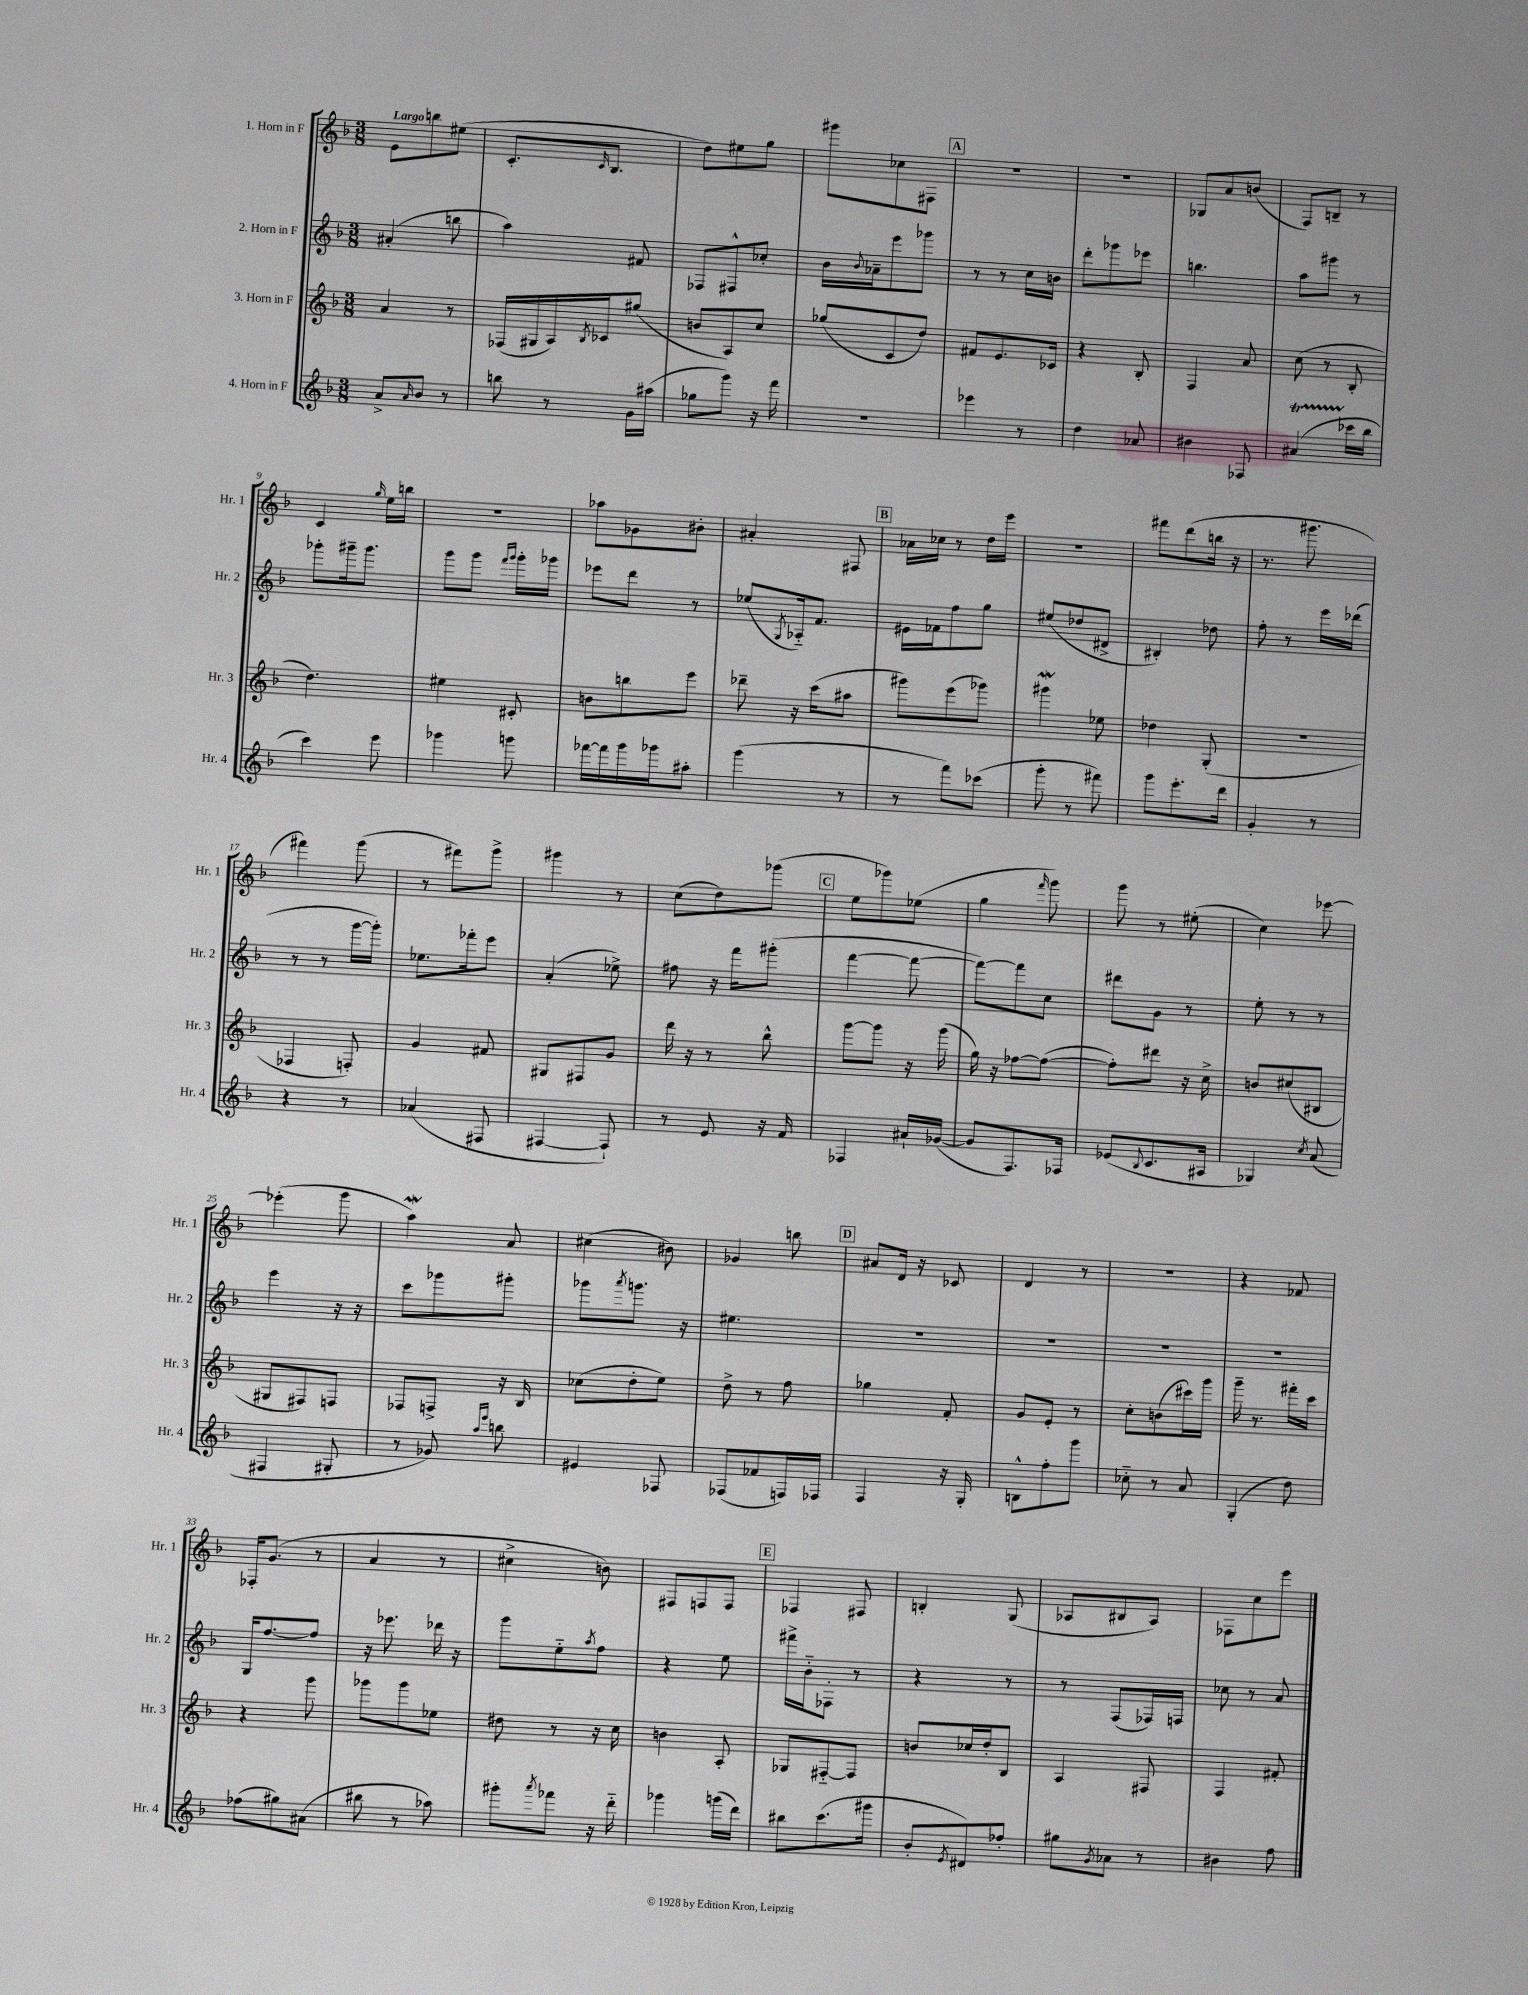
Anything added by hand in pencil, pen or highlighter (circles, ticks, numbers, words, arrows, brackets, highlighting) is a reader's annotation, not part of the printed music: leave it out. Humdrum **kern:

**kern	**kern	**kern	**kern
*part4	*part3	*part2	*part1
*staff4	*staff3	*staff2	*staff1
*I"4. Horn in F	*I"3. Horn in F	*I"2. Horn in F	*I"1. Horn in F
*I'Hr. 4	*I'Hr. 3	*I'Hr. 2	*I'Hr. 1
*clefG2	*clefG2	*clefG2	*clefG2
*k[b-]	*k[b-]	*k[b-]	*k[b-]
*M3/8	*M3/8	*M3/8	*M3/8
=1	=1	=1	=1
!	!	!	!LO:TX:a:B:t=Largo
8a^/L	4a/	(4a#X'/	8e\L
16qqa/	.	.	.
8b-/J	.	.	8bbn\
8r	8r	8bbn\	(8ee#X\J
=2	=2	=2	=2
8bbn\	(16F-X/LL	4aa\)	8.c'/L
.	16G#X/	.	.
8r	16A/)	.	.
.	8qB-/	.	16qqc/
.	16c-X/J	.	8.B-/J
16g\LL	(8gg#X/J	8f#X/	.
(16aa#X\JJ	.	.	.
=3	=3	=3	=3
8gg-X\L	8bn/L	8F-X/L	8dd\L)
8ggg\J)	8A/)	8F#X^^/	8ee#X\
16r	8cc/J	8cc-X'/J	8gg\J
16fff\	.	.	.
=4	=4	=4	=4
4.r	(8gg-X/L	16b-\LL	8ggg#X\L
.	.	8qqb-/	.
.	.	16a-X~\J	.
.	8c/	8eee\	8cc-X\
.	8dd/J)	8ggg-X\J	8F#X\J
!!LO:REH:place=s1:t=A
=5	=5	=5	=5
4eee-X\	8f#X/L	8r	4.r
.	8.e/	8r	.
8r	.	16cc\LL	.
.	16c-X/Jk	16bn\JJ	.
=6	=6	=6	=6
4dd\	4r	8ddd'\L	4.r
.	.	8ggg-X\	.
8a-X/	8B-'/	8eee-X\J	.
=7	=7	=7	=7
4b#X\	4F/	4.bbn\	8G-X/L
.	.	.	8a/
8F-X/	8a/	.	(8bn/J
=8	=8	=8	=8
(4a#Xt/	(8cc\	8aa\L	8F/L)
.	8r	8ggg#X\J	8Bn~/J
16ccc-X\LL	8B-'/	8r	8r
16bb-\JJ	.	.	.
!!LO:LB:g=z
=9	=9	=9	=9
4ccc\)	4.dd\)	8ggg-X'\L	4c/
.	.	16ggg#X~\k	.
.	.	8.ggg#\J	.
.	.	.	16qqgg/
8eee\	.	.	16ee\LL
.	.	.	16bbn\JJ
=10	=10	=10	=10
4ggg-X\	4ee#X\	8ggg\L	4.r
.	.	8ggg\J	.
.	.	16qqfff/LL	.
.	.	16qqggg/JJ	.
8gggn\	8c#X'/	16ggg'\LL	.
.	.	16ggg-X\JJ	.
=11	=11	=11	=11
[16fff-X\LL	8bn\L	8eee-X\L	8aa-X\L
16fff-\]	.	.	.
16ggg\	8bbn\	8ddd\J	8g-X\
16ggg-X\J	.	.	.
8aa#X'\J	8eee\J	8r	8b#X'\J
=12	=12	=12	=12
(4ggg\	8ddd-X~\	(8ee-X/L	4a#X'/
.	.	8qG/	.
.	16r	16A-X/k)	.
.	(16ccc\KL	8.f/J	.
8r	8aa#X\J	.	8F#X/
!!LO:REH:place=s1:t=B
=13	=13	=13	=13
8r	8ggg#X\L)	16e#X\LL	16a-X\LL
.	.	16f-X\J	16cc-X\JJ
8fff\L)	(8eee\	8ff\	8r
(8ccc-X\J	8ggg-X\J)	8gg\J	16dd\LL
.	.	.	16eee\JJ
=14	=14	=14	=14
8ggg'\	4ggg#XW\	(8ee#X/L	4.r
8r	.	8dd-X/	.
8fff#X\)	8ee-X\	8d#X^/J	.
=15	=15	=15	=15
8ggg\L	4dd-X\	4B#X'/)	8fff#X\L
8.eee'\	.	.	(8ddd\
.	(8G'/	8dd-X\	16bbn\Jk
16ddd\Jk	.	.	16r
=16	=16	=16	=16
4g'/	4.r	8ff'\	8.r
.	.	8r	.
.	.	.	8.ggg#X\
8r	.	16eee\LL	.
.	.	(16ddd-X\JJ	.
!!LO:LB:g=z
=17	=17	=17	=17
4r	4F-X/	8r	4fff#X\)
.	.	8r	.
8r	8Fn'/)	[16ggg\LL	(8ggg\
.	.	16ggg'\JJ])	.
=18	=18	=18	=18
(4a-X/	4g/	8.ee-X\L	8r
.	.	.	8fff#X\L)
.	.	16fff-X'\k	.
8F#X/	8f#X/	8eee\J	8ggg^\J
=19	=19	=19	=19
[4F#X/	8G#X/L	(4a'/	4ggg#X\
.	8F#X/	.	.
8F#`/])	8g/J	8ee-X^\)	8r
=20	=20	=20	=20
8r	16ddd\	8ff#X\	(8cc\L
.	16r	.	.
8e/	8r	16r	8dd\)
.	.	16fff\KL	.
16r	8bb-^^\	(8ggg#X'\J	(8ggg-X\J
16f/	.	.	.
!!LO:REH:place=s1:t=C
=21	=21	=21	=21
4F-X/	[8ggg\L	[4fff\	8ee\L
.	8ggg\J]	.	8ggg-X\)
16a#X`/LL	16r	8fff\_	(8ee-X\J
([16g-X/JJ	(16ggg\	.	.
=22	=22	=22	=22
8g-/L]	16gg\)	8fff\L_)	4gg\
.	16r	.	.
8.F/)	[8ff-X\L	8fff\]	.
.	.	.	16qqfff/
.	(8ff-\J_	8cc\J	8ggg\)
16F-X/Jk	.	.	.
=23	=23	=23	=23
(8e-X/L	8ff-'\L])	8ddd#X\L	8ggg\
8qqB-/	.	.	.
8.c/	8ddd#X\J	8g\J	8r
.	16r	8r	(8ee#X'\
16A#X/Jk	16cc^\	.	.
=24	=24	=24	=24
4G-X/)	8bn/L	8ee'\	4cc\)
.	(8cc#X/	8r	.
8qcc/	.	.	.
(8a/	8B#X/J	8r	[8eee-X\
!!LO:LB:g=z
=25	=25	=25	=25
4F#X/	8G#X/L	4eee\	(4eee-X'\]
.	8F#X/)	.	.
8G#X'/	8Fn/J	16r	8ggg\
.	.	16r	.
=26	=26	=26	=26
8r	8F-X/L	8ccc\L	4aaW\)
8g-X/)	8Fn^/J	8ggg-X\	.
16qqaa/LL	.	.	.
16qqeee/JJ	.	.	.
8bbn\	16r	8ggg#X'\J	8a/
.	16B-/	.	.
=27	=27	=27	=27
4e#X/	(8cc-X\L	8ggg-X\L	(4cc#X\
.	.	8qaaa/	.
.	8dd'\	8.gggn\J	.
8F-X/	8ee\J)	.	8b#X\)
.	.	16r	.
=28	=28	=28	=28
(8F-X/L	8dd^\	4.ee#X\	4g-X/
8f-X/	8r	.	.
16Fn/L)	8ff\	.	8bbn\
16F-X/JJ	.	.	.
!!LO:REH:place=s1:t=D
=29	=29	=29	=29
4F/	4gg-X\	4.r	8a#X/L
.	.	.	16d/Jk
.	.	.	16r
16r	8f'/	.	8c-X/
16G'/	.	.	.
=30	=30	=30	=30
8Bn^^\L	8g/L	4.r	4d/
8ff'\	8e'/J	.	.
8ggg\J	8r	.	8r
=31	=31	=31	=31
8cc-X\	8cc'\L	4.r	4.r
8r	(8bn\	.	.
8a/	16ccc#X\L)	.	.
.	16ggg\JJ	.	.
=32	=32	=32	=32
(4G'/	16ggg~\	4.r	4r
.	8.r	.	.
8dd\)	16fff#X'\LL	.	8f-X/
.	16ccc\JJ	.	.
!!LO:LB:g=z
=33	=33	=33	=33
(8ff-X\L	4r	16G/KL	16F-X'/KL
.	.	[8.ff/	(8.g/J
8gg#X\)	.	.	.
(8a#X\J	8ggg\	8ff/J]	8r
=34	=34	=34	=34
8bb#X\	8ggg-X\L	16r	4a/
.	.	8.eee-X\	.
8r	8ggg-\	.	.
8aa-X\)	8ee-X\J	16ddd-X\	8r
.	.	16r	.
=35	=35	=35	=35
8ggg#X'\L	8dd#X\	8ggg\L	4cc#X^\
8qaaa/	.	.	.
8fff-X\J	8r	8ee\	.
.	.	8qaa/	.
16r	16r	8ff\J	8bn\)
16ddd\	16cc\	.	.
=36	=36	=36	=36
4ggg-X\	4bn\	4r	8F#X/L
.	.	.	8Fn/
(16gggn\LL	8A'/	8ee\	8F/J
16ddd\JJ)	.	.	.
!!LO:REH:place=s1:t=E
=37	=37	=37	=37
8bb#X\L	8G-X/L	16fff#X^\LL	4F-X/
.	.	16b-\J	.
(8.ccc\	[8F#X/	8F-X'\J	.
.	8F#/J]	8r	8F#X/
16ggg#X\Jk	.	.	.
=38	=38	=38	=38
8b-'/L	8bn/L	4r	4Bn'/
8qe/	.	.	.
8d#X/)	16cc-X/L	.	.
.	16dd'/J	.	.
8ff-X'/J	8B-/J	8r	(8G/
=39	=39	=39	=39
8gg#X\L	4A/	8r	8A-X/L
8qg/	.	.	.
8a-X\J	.	(8F/L	8B#X/
8r	8F#X/	16F-X/L)	8A-/J)
.	.	16Fn/JJ	.
=40	=40	=40	=40
4b#X\	4F/	8cc-X\	8F-X\L
.	.	8r	8cc\
8ff\	8f#X'/	8a/	8eee\J
==	==	==	==
*-	*-	*-	*-
